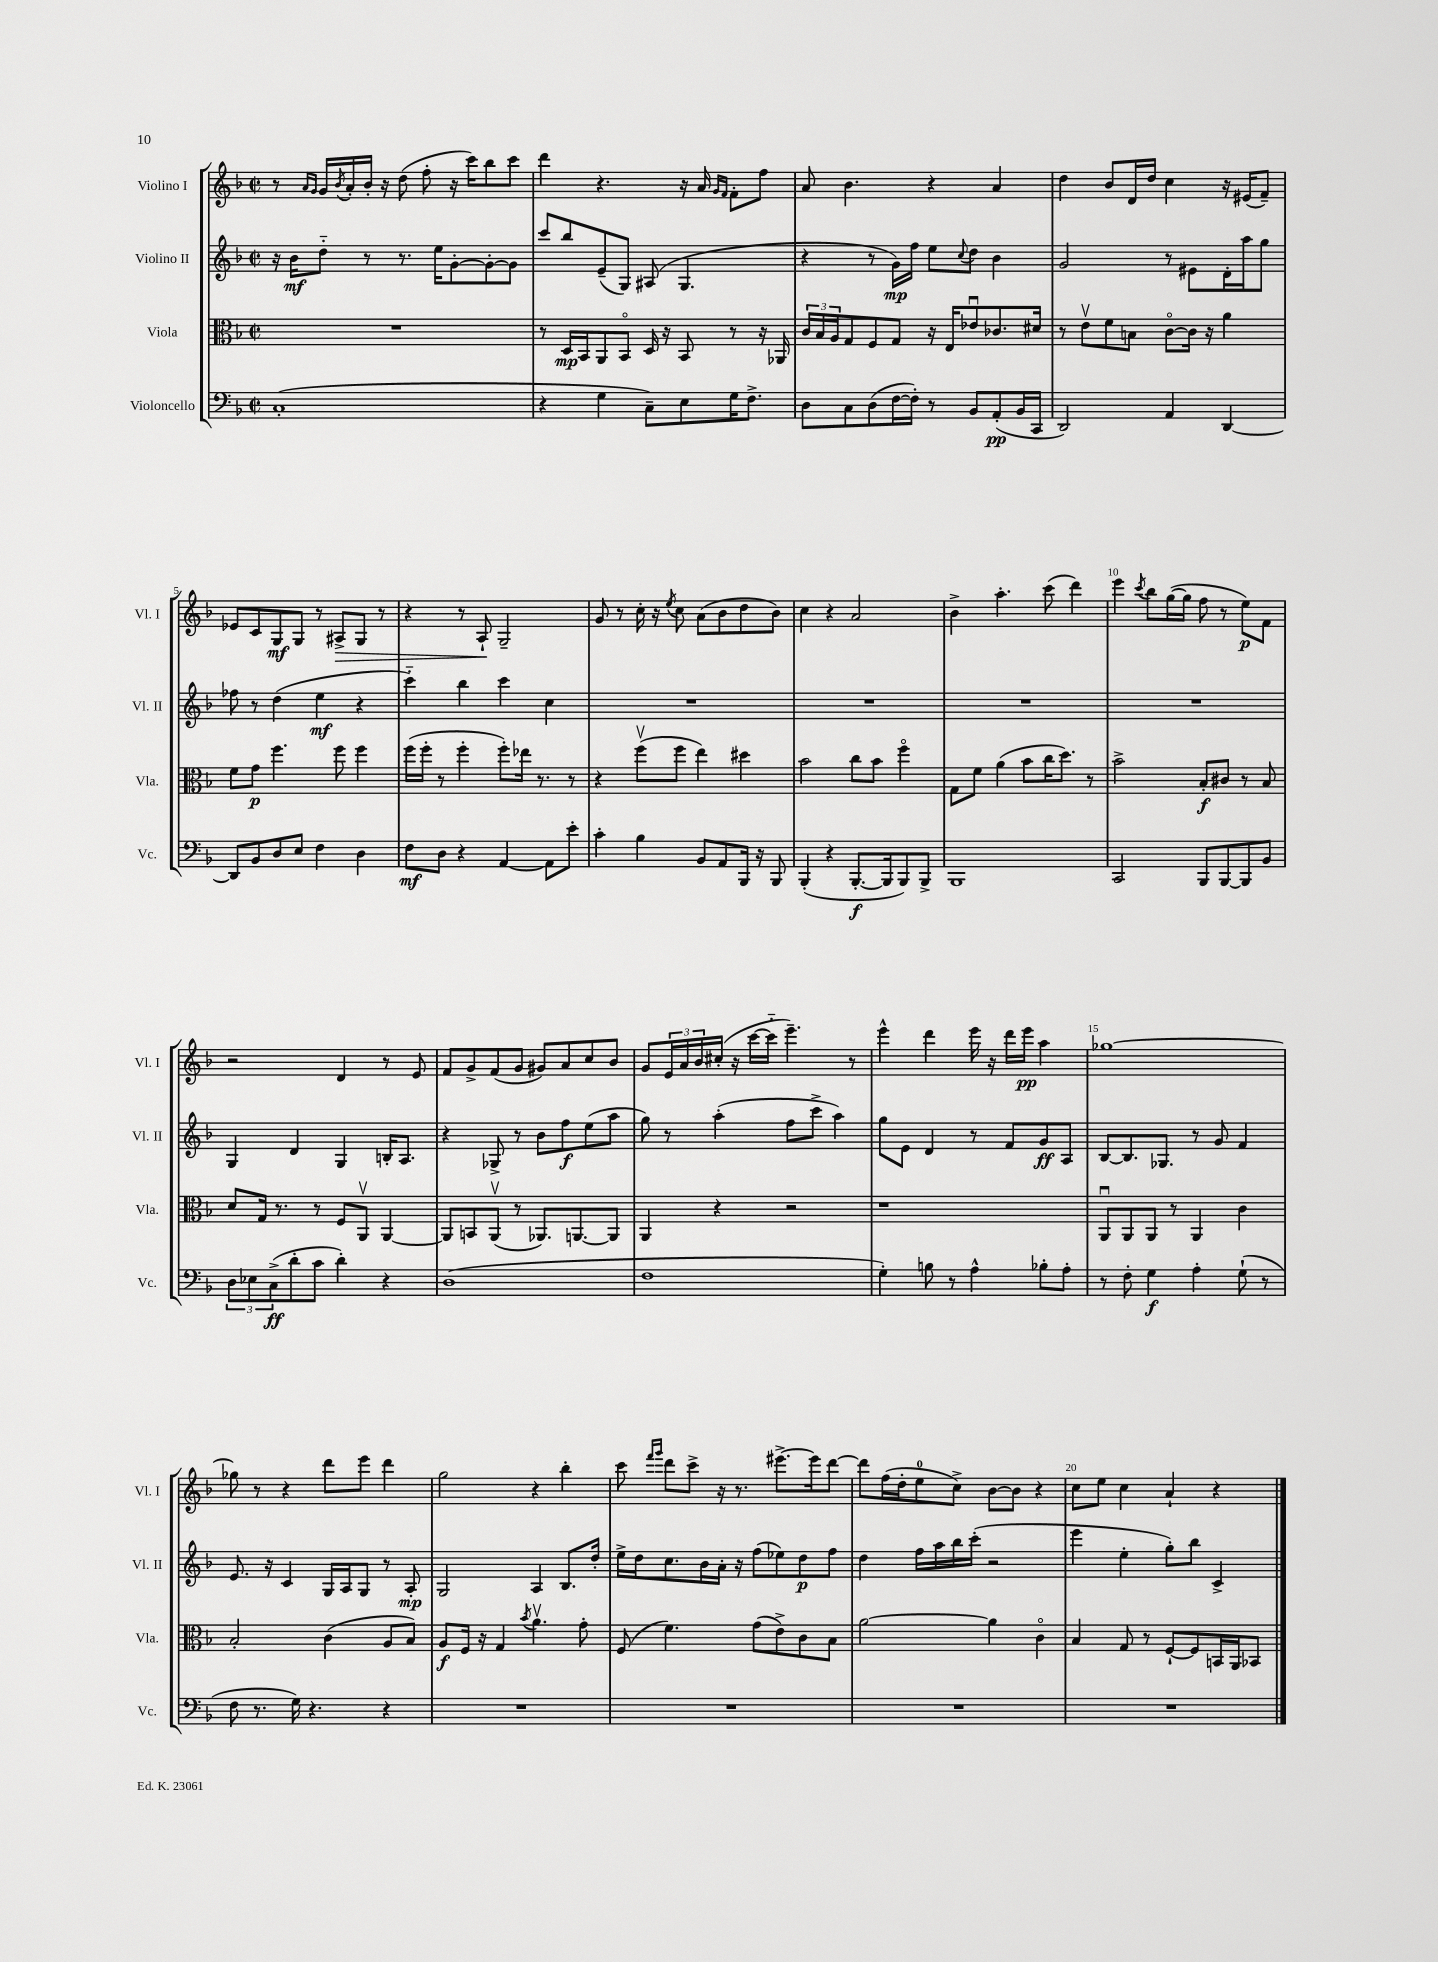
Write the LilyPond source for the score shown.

<<
\new StaffGroup <<
\new Staff = "s0" \with { instrumentName = "Violino I" shortInstrumentName = "Vl. I" } {
    \clef treble \key f \major \defaultTimeSignature \time 2/2
    r8 \grace { a'16 g'16 } g'16 \acciaccatura { bes'8 } a'16-. bes'16-. r16 d''8( f''8-. r16 c'''16) bes''8 c'''8 |
    d'''4 r4. r16 a'16 \grace { g'16 f'16 } f'8-. f''8 |
    a'8 bes'4. r4 a'4 |
    d''4 bes'8 d'16 d''16 c''4 r16 eis'16( f'8--) |
    ees'8 c'8 g8\mf g8 r8 ais8->\> g8 r8 |
    r4 r8 a8-!\! g2-- |
    g'8 r8 c''16-. r16 \acciaccatura { e''8 } c''8 a'8( bes'8 d''8 bes'8) |
    c''4 r4 a'2 |
    bes'4-> a''4.-. c'''8( d'''4) |
    e'''4 \acciaccatura { c'''8 } bes''8 g''16~( g''16 f''8 r8 e''8\p) f'8 |
    r2 d'4 r8 e'8 |
    f'8 g'8-> f'8( g'8 gis'8) a'8 c''8 bes'8 |
    g'8 \tuplet 3/2 { e'16 a'16 bes'16 } cis''16-.( r16 c'''16~ c'''16-_ e'''4.--) r8 |
    e'''4-^ d'''4 e'''16 r16 d'''16 e'''16\pp a''4 |
    ges''1~ |
    ges''8 r8 r4 d'''8 e'''8 d'''4 |
    g''2 r4 bes''4-. |
    c'''8 \grace { f'''16 g'''16 } d'''8 c'''8-> r16 r8. eis'''8.~-> eis'''16 d'''8~ |
    d'''8 f''16( d''16-. e''8-0 c''8->) bes'8~ bes'8 r4 |
    c''8 e''8 c''4 a'4-! r4 \bar "|." |
}
\new Staff = "s1" \with { instrumentName = "Violino II" shortInstrumentName = "Vl. II" } {
    \clef treble \key f \major \defaultTimeSignature \time 2/2
    r16 bes'16\mf d''8-_ r8 r8. e''16 g'8~-. g'8~-. g'8 |
    c'''8 bes''8 e'8--( g8) ais8( g4. |
    r4 r8 g'16\mp) f''16 e''8 \appoggiatura { c''8 } d''8 bes'4 |
    g'2 r8 eis'8 d'16-. a''16 g''8 |
    fes''8 r8 d''4( e''4\mf r4 |
    c'''4-_) bes''4 c'''4 c''4 |
    R1 |
    R1 |
    R1 |
    R1 |
    g4 d'4 g4 b16-. a8. |
    r4 ges8-> r8 bes'8 f''8\f e''8( a''8 |
    g''8) r8 a''4-.( f''8 c'''8-> a''4) |
    g''8 e'8 d'4 r8 f'8 g'8\ff a8 |
    bes8~ bes8. ges8. r8 g'8 f'4 |
    e'8. r16 c'4 g16 a16 g8 r8 a8-.\mp |
    g2 a4 bes8. d''16-. |
    e''16-> d''16 c''8. bes'16 a'16-. r16 f''8( ees''8) d''8\p f''8 |
    d''4 f''16 a''16 bes''16 c'''16-.( r2 |
    e'''4 e''4-. g''8-.) bes''8 c'4-> \bar "|." |
}
\new Staff = "s2" \with { instrumentName = "Viola" shortInstrumentName = "Vla." } {
    \clef alto \key f \major \defaultTimeSignature \time 2/2
    R1 |
    r8 d16\mp bes,16 a,8 bes,8\flageolet d16 r16 bes,8 r8 r16 aes,16 |
    \tuplet 3/2 { c'16 bes16 a16 } g8 f8 g8 r16 e16 ees'8\downbow ces'8. dis'16 |
    r8 e'8\upbow f'8 b8 c'8~\flageolet c'16 r16 a'4 |
    f'8 g'8\p f''4. f''8 f''4 |
    f''16( f''16-. r8 f''4-. f''8-.) ees''16 r8. r8 |
    r4 f''8\upbow( f''8 e''4) dis''4 |
    bes'2 c''8 bes'8 f''4\flageolet |
    g8 f'8 a'4( bes'8 c''16 d''8.) r8 |
    bes'2-> bes8-.\f cis'8 r8 bes8 |
    d'8 g16 r8. r8 f8 a,8\upbow a,4~ |
    a,8 b,8 a,8\upbow( r8 aes,8.) a,8.~ a,8 |
    a,4 r4 r2 |
    r1 |
    a,8\downbow a,8 a,8 r8 a,4 c'4 |
    bes2-. c'4( a8 bes8) |
    a8\f f16 r16 g4 \acciaccatura { bes'8 } a'4.\upbow g'8-. |
    f8( f'4.) g'8( e'8->) c'8 bes8 |
    a'2~ a'4 c'4\flageolet |
    bes4 g8 r8 f8~-! f8 b,16 a,16 bes,8 \bar "|." |
}
\new Staff = "s3" \with { instrumentName = "Violoncello" shortInstrumentName = "Vc." } {
    \clef bass \key f \major \defaultTimeSignature \time 2/2
    c1-.( |
    r4 g4 c8--) e8 g16 f8.-> |
    d8 c8 d8( f16~ f16-.) r8 bes,8 a,8-.\pp( bes,16 c,16 |
    d,2) a,4 d,4~ |
    d,8 bes,8 d8 e8 f4 d4 |
    f8\mf d8 r4 a,4~ a,8 e'8-. |
    c'4-. bes4 bes,8 a,8 bes,,16 r16 bes,,8 |
    bes,,4-.( r4 bes,,8.~-.\f bes,,16 bes,,8) bes,,8-> |
    bes,,1 |
    c,2 bes,,8 bes,,8~ bes,,8 bes,8 |
    \tuplet 3/2 { d8 ees8 c8->\ff( } d'8-. c'8 d'4-.) r4 |
    d1( |
    f1 |
    g4-.) b8 r8 a4-^ bes8-. a8-. |
    r8 f8-. g4\f a4-. g8-!( r8 |
    f8 r8. g16) r4. r4 |
    R1 |
    R1 |
    R1 |
    R1 \bar "|." |
}
>>
>>
\layout { \context { \Score \override BarNumber.break-visibility = ##(#f #t #t) barNumberVisibility = #(every-nth-bar-number-visible 5) } }
